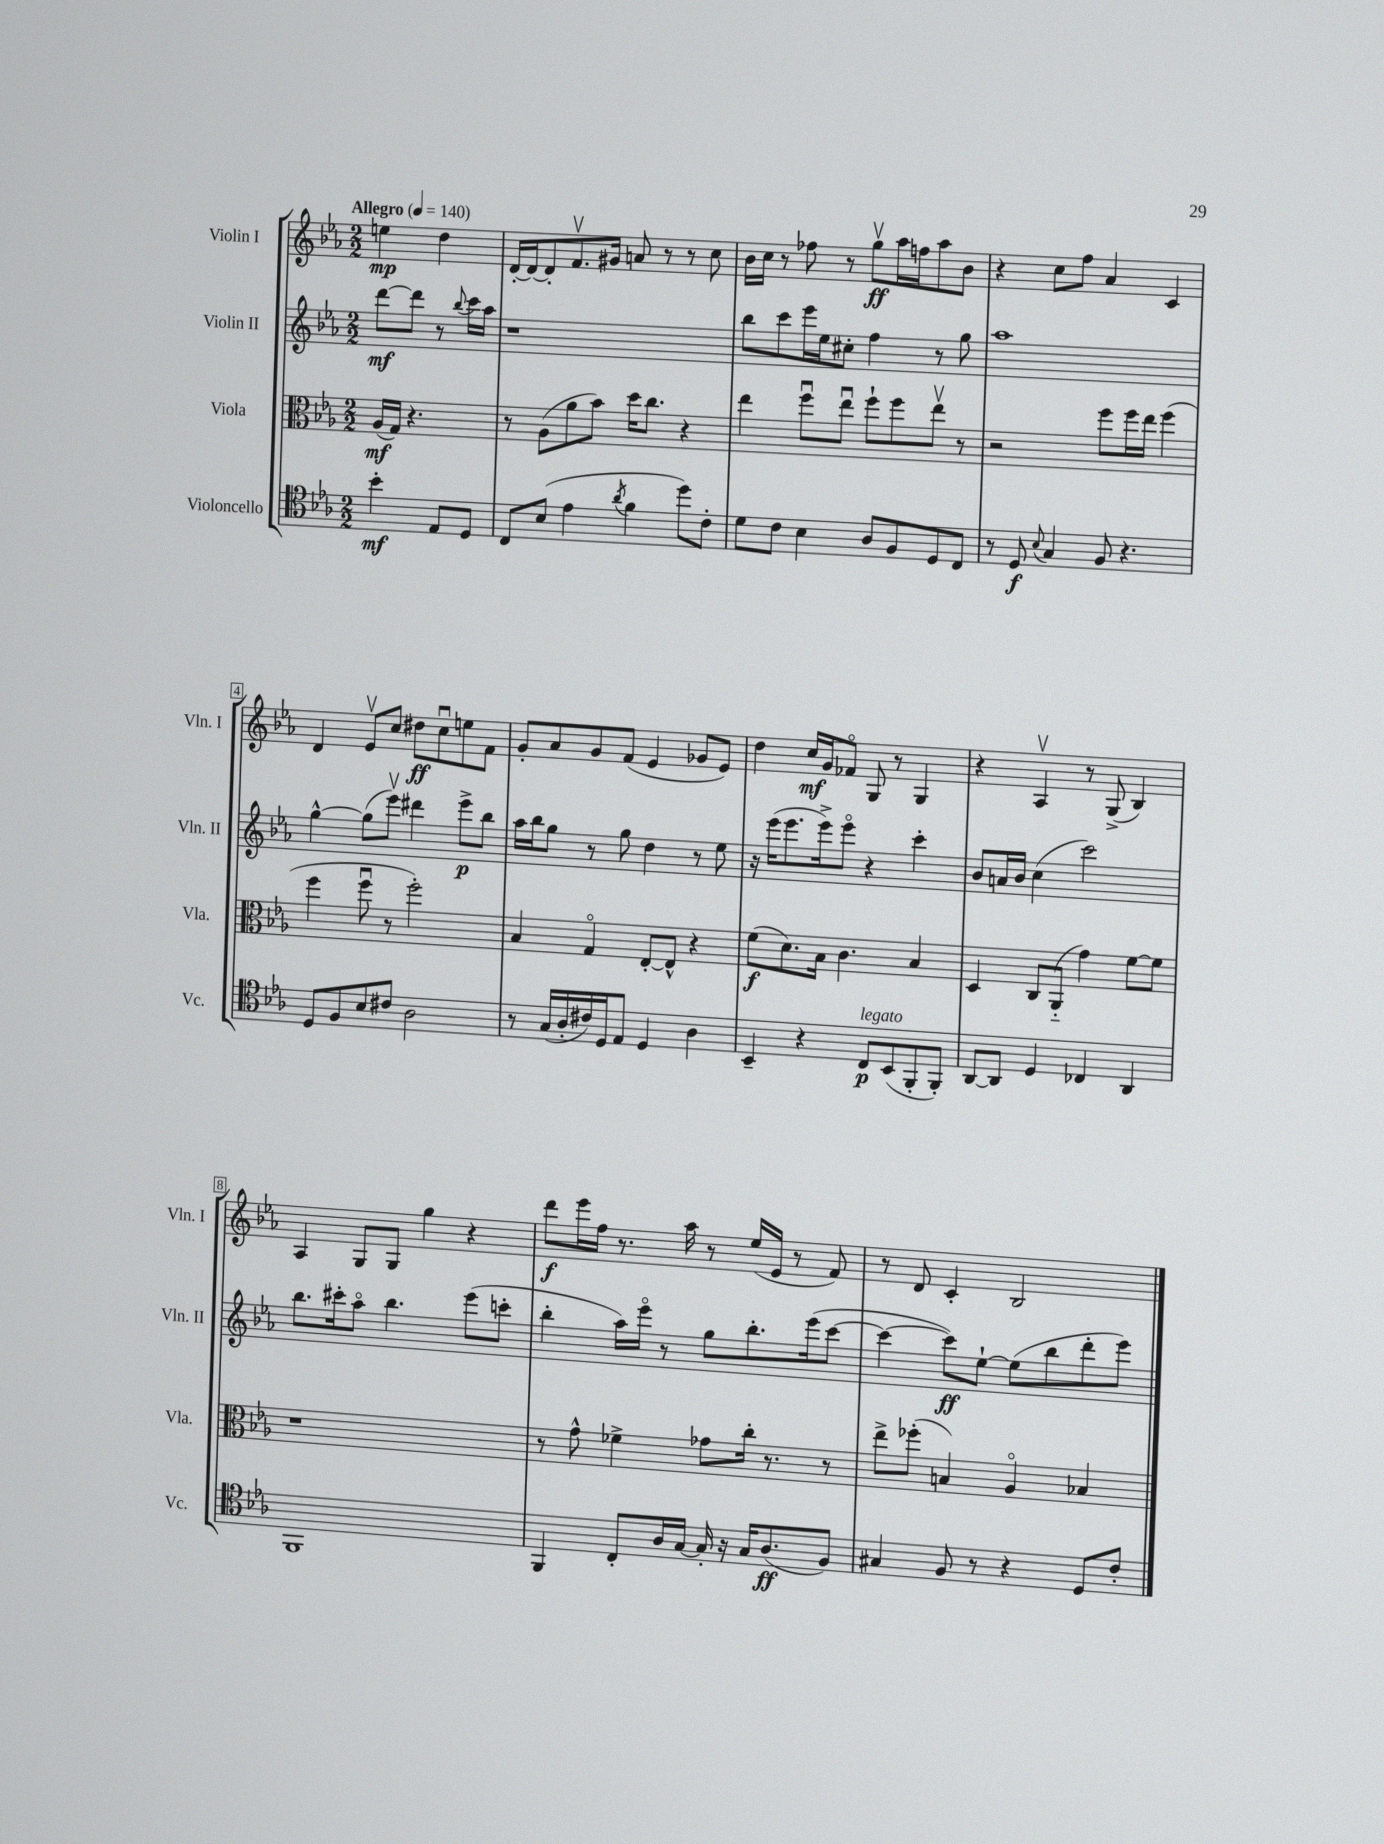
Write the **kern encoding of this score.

**kern	**kern	**kern	**kern
*staff4	*staff3	*staff2	*staff1
*clefC4	*clefC3	*clefG2	*clefG2
*k[b-e-a-]	*k[b-e-a-]	*k[b-e-a-]	*k[b-e-a-]
*M2/2	*M2/2	*M2/2	*M2/2
*MM140	*MM140	*MM140	*MM140
4b-'	(16A-	[8ddd	4ee
.	16G)	.	.
.	4.r	8ddd]	.
8E-	.	8r	4dd
.	.	8qqbb-	.
8D	.	16ccc	.
.	.	16aa-	.
=	=	=	=
8C	8r	1r	[16d'
.	.	.	16d_
(8B-	(8A-	.	8d']
4e-	8a-	.	8.fv
.	8b-)	.	.
.	.	.	16g#
8qa-	.	.	.
4f	16dd	.	8a
.	8.cc	.	.
.	.	.	8r
8dd)	4r	.	8r
8c'	.	.	8cc
=	=	=	=
8d	4ee-	8bb-	16b-
.	.	.	16cc
8c	.	8ccc	8r
4B-	8ffu	16eee-	8ff-
.	.	16ee-	.
.	8ee-u	8cc#'	8r
8A-	8ff`	4ff	8ggv
8F	8ff	.	16aa-
.	.	.	16ff
8D	8ee-v	8r	8aa-
8C	8r	8gg	8b-
=	=	=	=
8r	2r	1aa-	4r
8D	.	.	.
8qqB-	.	.	.
4G	.	.	8cc
.	.	.	8ff
8F	8ff	.	4a-
4.r	16ff	.	.
.	16ee-	.	.
.	(4ff	.	4c
=	=	=	=
8D	4ff	[4gg^^	4d
8F	.	.	.
8B-	8ffu	(8gg]	8e-v
8c#	8r	8eee-v)	8cc
2A-	2ff')	4ddd#	8dd#
.	.	.	8ccu
.	.	8eee-^	8ee
.	.	8bb-	8f
=	=	=	=
8r	4B-	16aa-	8g'
.	.	16bb-	.
(16G	.	8gg	8a-
16A-'	.	.	.
16c#)	4Go	8r	8g
16D	.	.	.
8E-	.	8gg	(8f
4D	[8E-'	4dd	4e-
.	8E-^^]	.	.
4A-	4r	8r	8g-
.	.	8ee-	8e-)
=	=	=	=
4BB-~	(8f	16r	4dd
.	.	(16eee-	.
.	8.d)	8.eee-	.
4r	.	.	16cc
.	16B-	16eee-^)	16g
.	4.c	8eee-o	8f-o
8C	.	4r	8G
(8BB-	.	.	8r
8FF'	4B-	4ccc'	4G
8FF')	.	.	.
=	=	=	=
[8AA-	4D	8b-	4r
8AA-]	.	16a	.
.	.	16b-	.
4D	8C	(4cc	4A-v
.	(8AA-'~	.	.
4C-	4g)	2ccc)	8r
.	.	.	(8G^
4AA-	[8f	.	4B-)
.	8f]	.	.
=	=	=	=
1FF	1r	8.bb-	4A-
.	.	16ccc#'	.
.	.	8aa-o	8G
.	.	4.bb-	8G
.	.	.	4gg
.	.	(8eee-	4r
.	.	8ccc'	.
=	=	=	=
4FF	8r	4bb-'	8ddd
.	8g^^	.	16eee-
.	.	.	16ff
8C'	4f-^	16aa-)	8.r
.	.	16eee-o	.
16A-	.	8r	.
[16G	.	.	16aa-
16G']	8g-	8gg	8r
16r	.	.	.
16G	16cc'	8.bb-'	(16ee-
(8.A-	8.r	.	16e-
.	.	.	8r
.	.	(16eee-	.
8F)	8r	[8ccc	8f)
=	=	=	=
4G#	8ee-^	4ccc_	8r
.	(8ff-'	.	8d
8F	4B)	8ccc])	4c'
8r	.	[8ee-`	.
4r	4A-o	(8ee-]	2B-
.	.	8bb-	.
8D	4B-	8ddd'	.
8c'	.	8eee-)	.
==	==	==	==
*-	*-	*-	*-
